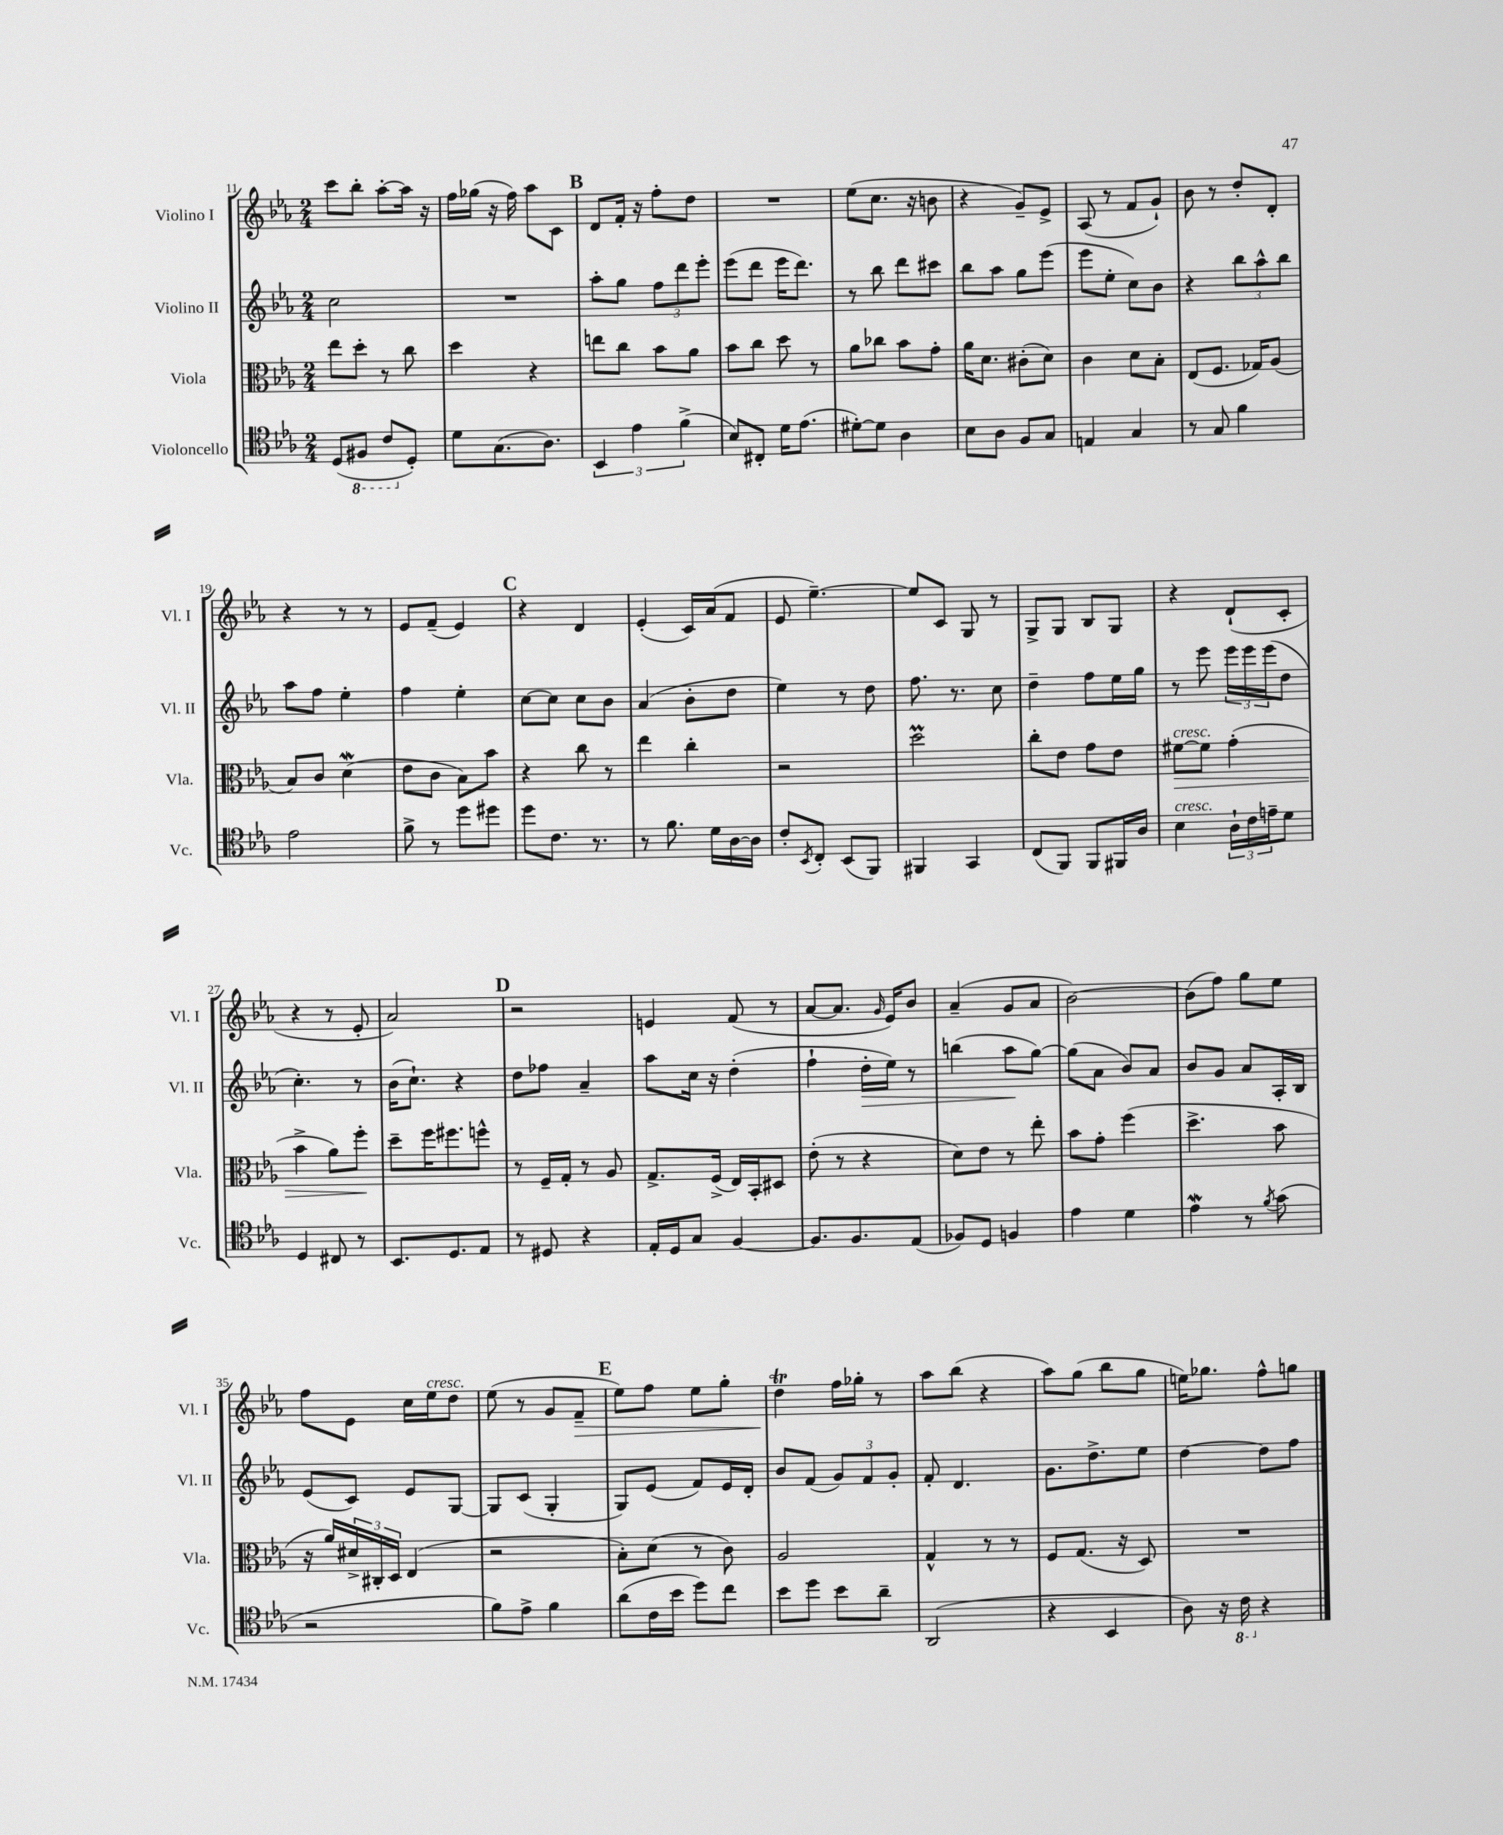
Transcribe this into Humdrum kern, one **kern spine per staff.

**kern	**kern	**dynam	**kern	**dynam	**kern	**dynam
*part4	*part3	*part3	*part2	*part2	*part1	*part1
*staff4	*staff3	*staff3	*staff2	*staff2	*staff1	*staff1
*I"Violoncello	*I"Viola	*	*I"Violino II	*	*I"Violino I	*
*I'Vc.	*I'Vla.	*	*I'Vl. II	*	*I'Vl. I	*
*clefC4	*clefC3	*	*clefG2	*	*clefG2	*
*k[b-e-a-]	*k[b-e-a-]	*	*k[b-e-a-]	*	*k[b-e-a-]	*
*M2/4	*M2/4	*	*M2/4	*	*M2/4	*
=11	=11	=11	=11	=11	=11	=11
(8D/L	8ee-\L	.	2cc\	.	8ccc\L	.
*8ba	*	*	*	*	*	*
8FF#X/J	8dd'\J	.	.	.	8bb-'\J	.
8C/L	8r	.	.	.	[8aa-'\L	.
*X8ba	*	*	*	*	*	*
8D'/J)	8cc\	.	.	.	16aa-\Jk]	.
.	.	.	.	.	16r	.
=12	=12	=12	=12	=12	=12	=12
8d\L	4dd\	.	2r	.	16ff\LL	.
.	.	.	.	.	(16gg-X\JJ	.
(8.G\	.	.	.	.	16r	.
.	.	.	.	.	16ff\)	.
.	4r	.	.	.	8aa-\L	.
8.A-\J)	.	.	.	.	.	.
.	.	.	.	.	8c\J	.
!!LO:REH:place=s1:t=B
=13	=13	=13	=13	=13	=13	=13
6BB-/	8een\L	.	8aa-'\L	.	8d/L	.
.	8cc\J	.	8gg\J	.	16f'/Jk	.
6e-\	.	.	.	.	.	.
.	.	.	.	.	16r	.
.	8b-\L	.	12ff\L	.	8ff'\L	.
(6f^\	.	.	12ddd\	.	.	.
.	8a-\J	.	.	.	8dd\J	.
.	.	.	12eee-'\J	.	.	.
=14	=14	=14	=14	=14	=14	=14
8B-/L)	8b-\L	.	(8eee-\L	.	2r	.
8C#X'/J	8cc\J	.	8ddd\J	.	.	.
16d\KL	8dd\	.	16eee-\KL	.	.	.
(8.e-\J	.	.	8.ddd\J)	.	.	.
.	8r	.	.	.	.	.
=15	=15	=15	=15	=15	=15	=15
[8d#X'\L)	8a-\L	.	8r	.	(8ee-\L	.
8d#\J]	8cc-X\J	.	8bb-\	.	8.cc\J	.
4A-\	8b-\L	.	8ddd\L	.	.	.
.	.	.	.	.	16r	.
.	8g'\J	.	8ccc#X\J	.	8bn\	.
=16	=16	=16	=16	=16	=16	=16
8B-\L	16a-\KL	.	8bb-\L	.	4r	.
.	8.d\J	.	.	.	.	.
8A-\J	.	.	8aa-\J	.	.	.
8F/L	(8c#X'\L	.	8gg\L	.	8g~/L)	.
8G/J	8d\J)	.	(8eee-\J	.	8e-^/J	.
=17	=17	=17	=17	=17	=17	=17
4En/	4c\	.	8eee-\L	.	(8A-/	.
.	.	.	8ee-'\J	.	8r	.
4G/	8d\L	.	8cc\L)	.	8f/L	.
.	8B-'\J	.	8b-\J	.	8g`/J)	.
=18	=18	=18	=18	=18	=18	=18
8r	(8E-/L	.	4r	.	8b-\	.
8G/	8.F/J	.	.	.	8r	.
4f\	.	.	12bb-\L	.	8dd'/L	.
.	16G-X/KL)	.	.	.	.	.
.	.	.	12aa-^^\	.	.	.
.	(8A-/J	.	.	.	8d'/J	.
.	.	.	12bb-\J	.	.	.
!!LO:LB:g=z
=19	=19	=19	=19	=19	=19	=19
2e-\	8B-/L)	.	8aa-\L	.	4r	.
.	8c/J	.	8ff\J	.	.	.
.	(4dW\	.	4ee-'\	.	8r	.
.	.	.	.	.	8r	.
=20	=20	=20	=20	=20	=20	=20
8f^\	8e-\L	.	4ff\	.	8e-/L	.
8r	8c\J	.	.	.	(8f~/J	.
8dd\L	8B-\L)	.	4ee-'\	.	4e-/)	.
8dd#X\J	8b-\J	.	.	.	.	.
!!LO:REH:place=s1:t=C
=21	=21	=21	=21	=21	=21	=21
8dd\L	4r	.	[8cc\L	.	4r	.
8.c\J	.	.	8cc\J]	.	.	.
.	8cc\	.	8cc\L	.	4d/	.
8.r	.	.	.	.	.	.
.	8r	.	8b-\J	.	.	.
=22	=22	=22	=22	=22	=22	=22
8r	4ee-\	.	(4a-/	.	(4e-'/	.
8.f\	.	.	.	.	.	.
.	4cc'\	.	8b-'\L	.	16c/LL)	.
16d\LL	.	.	.	.	(16a-/J	.
[16A-\	.	.	8dd\J	.	8f/J	.
16A-\JJ]	.	.	.	.	.	.
=23	=23	=23	=23	=23	=23	=23
8c'/L	2r	.	4ee-\)	.	8e-/	.
8qBB-/	.	.	.	.	.	.
8C'/J	.	.	.	.	[4.ee-~\)	.
(8BB-/L	.	.	8r	.	.	.
8FF/J)	.	.	8dd\	.	.	.
=24	=24	=24	=24	=24	=24	=24
4FF#X/	2ddm\	.	8.ff\	.	8ee-/L]	.
.	.	.	.	.	8c/J	.
.	.	.	8.r	.	.	.
4GG/	.	.	.	.	8G/	.
.	.	.	8cc\	.	8r	.
=25	=25	=25	=25	=25	=25	=25
(8C/L	8cc'\L	.	4dd~\	.	8G^/L	.
8FF/J)	8e-\J	.	.	.	8G/J	.
8FF/L	8g\L	.	8ff\L	.	8B-/L	.
16FF#X/L	8e-\J	.	16ee-\L	.	8G/J	.
16A-/JJ	.	.	16gg\JJ	.	.	.
=26	=26	=26	=26	=26	=26	=26
!	!LO:TX:a:i:t=cresc.	!	!	!	!	!
!LO:TX:a:i:t=cresc.	!	!	!	!	!	!
!	!	!LO:HP:b	!	!	!	!
4B-\	[8f#X\L	>	8r	.	4r	.
.	8f#\J]	.	8eee-\	.	.	.
24A-`\LL	(4g'\	.	24eee-\LL	.	(8d`/L	.
24c\	.	.	24eee-\	.	.	.
24en~\J	.	.	(24eee-\J	.	.	.
8d\J	.	.	8dd\J	.	8c'/J	.
!!LO:LB:g=z
=27	=27	=27	=27	=27	=27	=27
4D/	4b-^\	.	4.cc'\)	.	4r	.
8C#X/	8a-\L)	.	.	.	8r	.
8r	8ff'\J	.	8r	.	8e-'/	.
.	.	]	.	.	.	.
=28	=28	=28	=28	=28	=28	=28
8.BB-/L	8dd~\L	.	(16b-\KL	.	2a-/)	.
.	.	.	8.cc`\J)	.	.	.
.	16ff\K	.	.	.	.	.
8.D/	8.ff#X\	.	.	.	.	.
.	.	.	4r	.	.	.
8E-/J	8ffn^^\J	.	.	.	.	.
!!LO:REH:place=s1:t=D
=29	=29	=29	=29	=29	=29	=29
8r	8r	.	8dd\L	.	2r	.
8D#X/	16F~/LL	.	8ff-X\J	.	.	.
.	16G'/JJ	.	.	.	.	.
4r	8r	.	4a-~/	.	.	.
.	8A-/	.	.	.	.	.
=30	=30	=30	=30	=30	=30	=30
16E-'/LL	8.G^/L	.	8aa-\L	.	4en/	.
16D/J	.	.	.	.	.	.
8G/J	.	.	16cc\Jk	.	.	.
.	(16F^/Jk	.	16r	.	.	.
[4F/	16E-/LL)	.	(4dd'\	.	(8f/	.
.	16BB-'/J	.	.	.	.	.
.	8D#X/J	.	.	.	8r	.
=31	=31	=31	=31	=31	=31	=31
8.F/L]	(8e-'\	.	4ff`\	.	[8a-/L	.
.	8r	.	.	.	8.a-/J]	.
8.F/	.	.	.	.	.	.
!	!	!	!	!LO:HP:b	!	!
.	4r	.	16dd'\LL	>	.	.
.	.	.	.	.	16qqg/	.
.	.	.	16ee-\JJ)	.	16e-/KL)	.
(8E-/J	.	.	8r	.	8b-/J	.
=32	=32	=32	=32	=32	=32	=32
8F-X/L)	8d\L)	.	(4bbn\	.	(4a-~/	.
8D/J	8e-\J	.	.	.	.	.
4Fn/	8r	.	8aa-\L	.	8g/L	.
.	8ee-'\	.	[8gg\J)	]	8a-/J	.
=33	=33	=33	=33	=33	=33	=33
4e-\	8b-\L	.	(8gg\L]	.	[2b-\)	.
.	8g'\J	.	8a-\J	.	.	.
4d\	(4ff\	.	8b-/L)	.	.	.
.	.	.	8a-/J	.	.	.
=34	=34	=34	=34	=34	=34	=34
4e-w\	4.dd^\	.	8b-/L	.	(8b-\L]	.
.	.	.	8g/J	.	8ff\J)	.
8r	.	.	8a-/L	.	8gg\L	.
8qf/	.	.	.	.	.	.
(8g\	8b-\	.	16A-'/L	.	8ee-\J	.
.	.	.	16B-/JJ	.	.	.
!!LO:LB:g=z
=35	=35	=35	=35	=35	=35	=35
2r	16r	.	(8e-/L	.	8ff\L	.
.	16a-/LL)	.	.	.	.	.
.	24d#X^/	.	8c/J)	.	8e-\J	.
.	24C#X'/	.	.	.	.	.
.	24D/JJ	.	.	.	.	.
.	(4E-/	.	8e-/L	.	16cc\LL	.
!	!	!	!	!	!LO:TX:a:i:t=cresc.	!
.	.	.	.	.	16ee-\J	.
.	.	.	[8G/J	.	8dd\J	.
=36	=36	=36	=36	=36	=36	=36
8f\L)	2r	.	8G/L]	.	(8ee-\	.
8e-^\J	.	.	(8c/J	.	8r	.
4f\	.	.	4G'/	.	8g/L	.
!	!	!	!	!	!	!LO:HP:b
.	.	.	.	.	8f~/J	>
!!LO:REH:place=s1:t=E
=37	=37	=37	=37	=37	=37	=37
(8a-\L	8B-'\L)	.	8G/L)	.	8ee-\L)	.
16c\L	(8d\J	.	(8e-/J	.	8ff\J	.
16b-\JJ	.	.	.	.	.	.
8dd\L)	8r	.	8f/L)	.	8ee-\L	.
8cc\J	8c\)	.	16e-/L	.	8gg'\J	.
.	.	.	16d'/JJ	.	.	.
=38	=38	=38	=38	=38	=38	=38
8b-\L	2A-/	.	8b-/L	.	4ddt\	.
8dd\J	.	.	(8f/J	.	.	.
8b-\L	.	.	12g/L)	.	16ff\LL	]
.	.	.	.	.	16gg-X'\JJ	.
.	.	.	12f/	.	.	.
8a-~\J	.	.	.	.	8r	.
.	.	.	12g'/J	.	.	.
=39	=39	=39	=39	=39	=39	=39
(2AA-/	4G^^/	.	8f'/	.	8aa-\L	.
.	.	.	4.d/	.	(8bb-\J	.
.	8r	.	.	.	4r	.
.	8r	.	.	.	.	.
=40	=40	=40	=40	=40	=40	=40
4r	8F/L	.	8.g\L	.	8aa-\L)	.
.	(8.G/J	.	.	.	(8gg\J	.
.	.	.	8.dd^\	.	.	.
4BB-/	.	.	.	.	8bb-\L	.
.	16r	.	.	.	.	.
.	8D/)	.	8ee-\J	.	8gg\J	.
=41	=41	=41	=41	=41	=41	=41
8A-\)	2r	.	[4dd\	.	16een\KL)	.
.	.	.	.	.	8.gg-X\J	.
16r	.	.	.	.	.	.
*8ba	*	*	*	*	*	*
16C\	.	.	.	.	.	.
*X8ba	*	*	*	*	*	*
4r	.	.	8dd\L]	.	8ff^^\L	.
.	.	.	8ff\J	.	8ggn\J	.
==	==	==	==	==	==	==
*-	*-	*-	*-	*-	*-	*-
